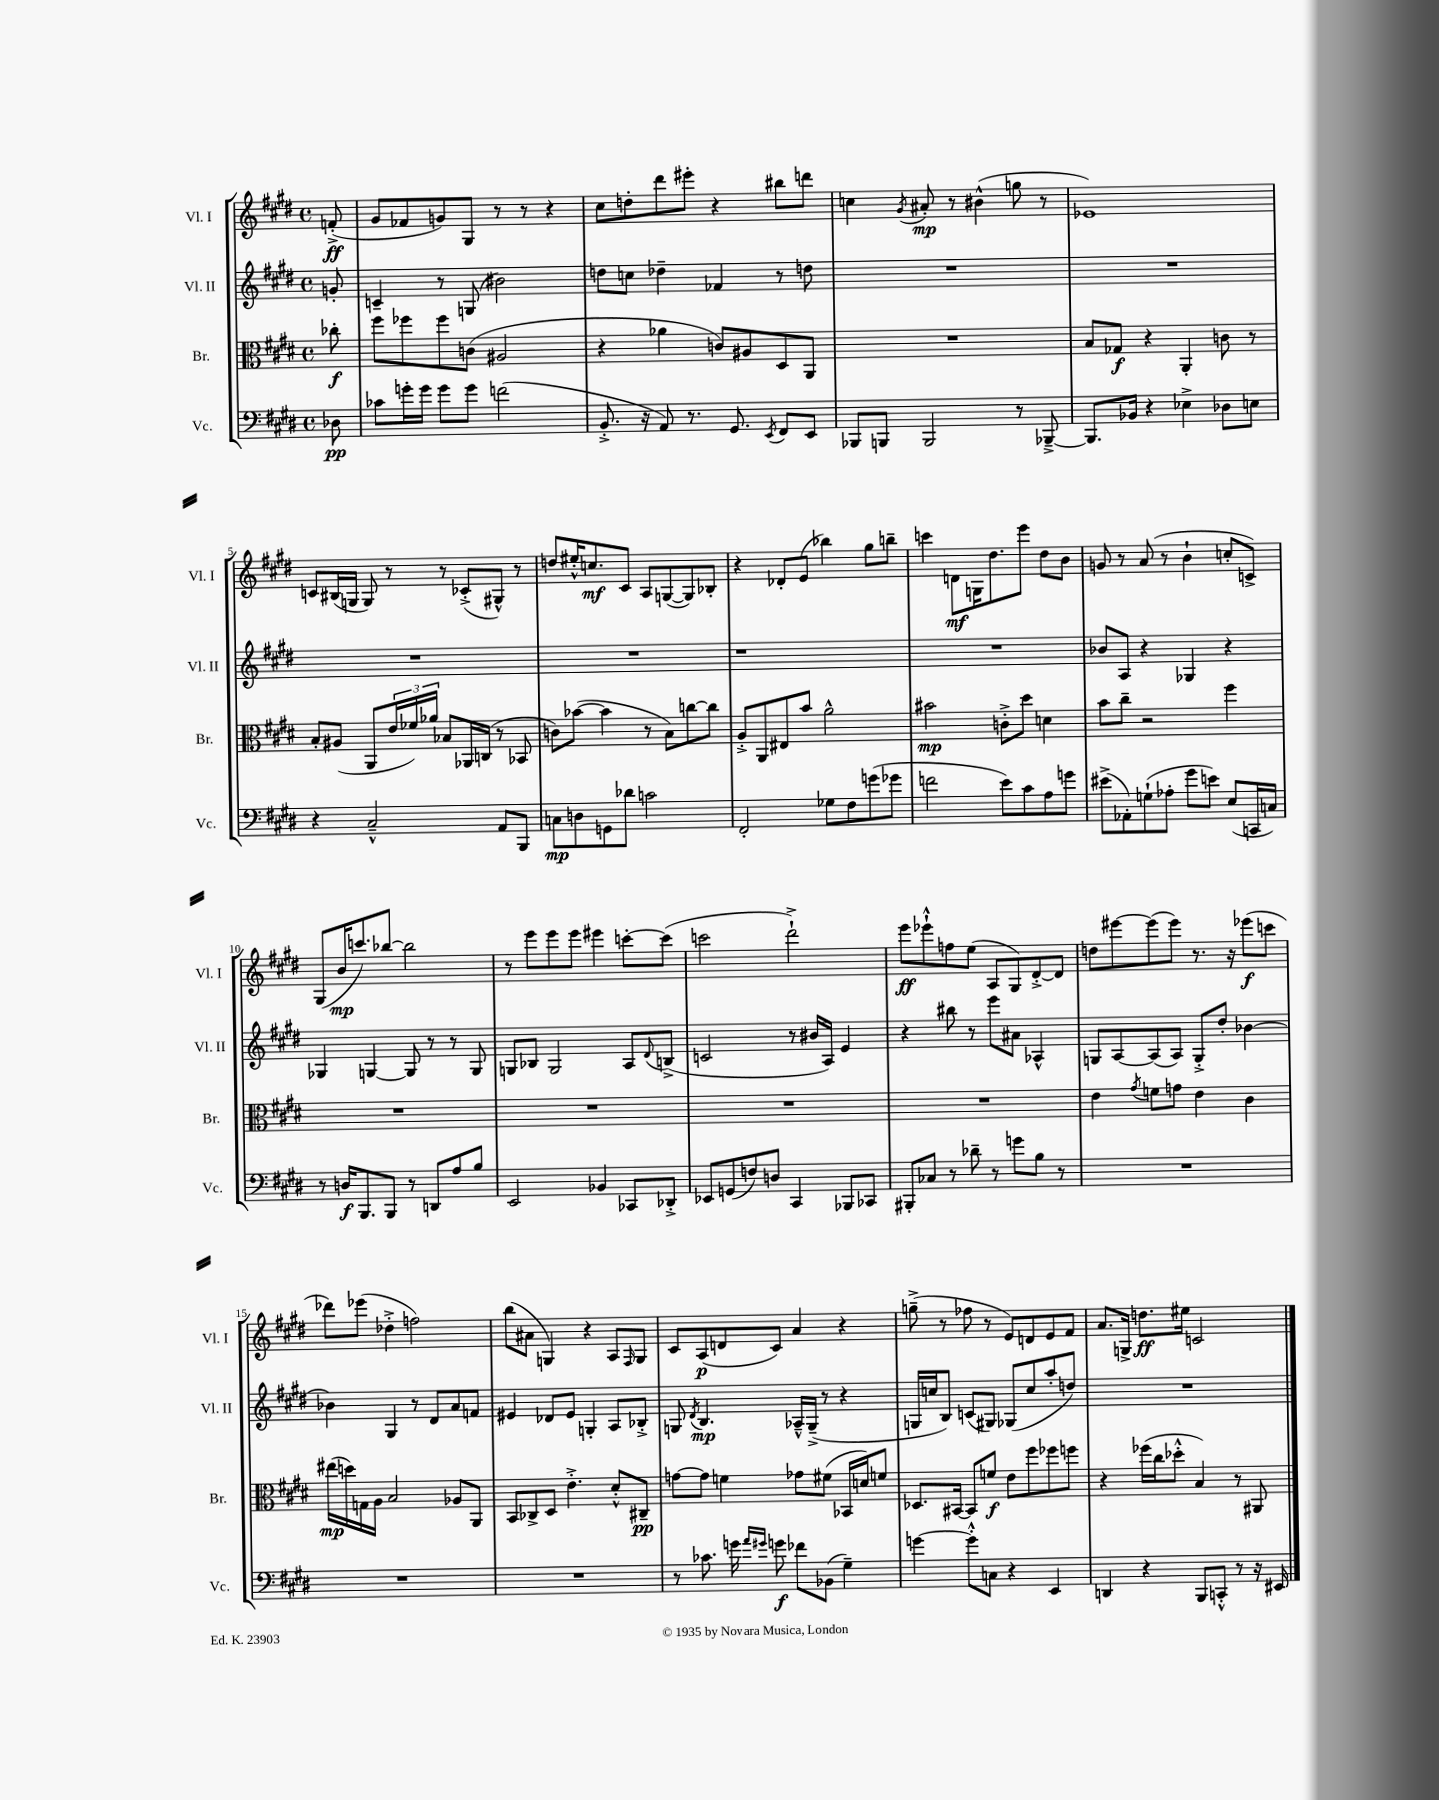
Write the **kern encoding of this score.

**kern	**kern	**kern	**kern
*staff4	*staff3	*staff2	*staff1
*clefF4	*clefC3	*clefG2	*clefG2
*k[f#c#g#d#]	*k[f#c#g#d#]	*k[f#c#g#d#]	*k[f#c#g#d#]
*M4/4	*M4/4	*M4/4	*M4/4
*met(c)	*met(c)	*met(c)	*met(c)
8D-	8cc-'	8g'	(8f'^
=	=	=	=
8c-	8ff#	4c~	8g#
16g'	8ff-	.	8f-
16g	.	.	.
8g	8ff-	8r	8g)
8g	(8c	(8G	8G#
(2f	2A#	2b#)	8r
.	.	.	8r
.	.	.	4r
=	=	=	=
8.BB'^	4r	8dd	8cc#
.	.	8cc	8dd'
16r	.	.	.
8AA)	4a-	4dd-~	8ddd#
8.r	.	.	8eee#'
.	8c)	4f-	4r
8.GG#	.	.	.
.	8A#	.	.
8qEE	.	.	.
8FF#	8D#	8r	8bb#
8EE	8AA	8dd	8ddd
=	=	=	=
8BBB-	1r	1r	4cc
8BBB	.	.	.
.	.	.	8qg#
2BBB	.	.	8a#'
.	.	.	8r
.	.	.	(4b#^^
8r	.	.	8gg
[8BBB-~^	.	.	8r
=	=	=	=
8.BBB-]	8B	1r	1e-)
.	8G-	.	.
16BB-	.	.	.
4r	4r	.	.
4E-^	4AA'	.	.
8D-	8c	.	.
8E	8r	.	.
=	=	=	=
4r	8B'	1r	8c
.	(8A#	.	(16B#
.	.	.	16G
2C#~^^	8AA	.	8G)
.	24e	.	8r
.	24f-)	.	.
.	24a-	.	.
.	8B-	.	8r
.	16AA-	.	(8c-'^
.	(16C	.	.
8AA	8r	.	8G#^^)
8BBB	8BB-	.	8r
=	=	=	=
8C	8c)	1r	8dd
8D	([8b-	.	16ee#'^^
.	.	.	8.cc
8GG	4b-]	.	.
8d-	.	.	8c#
2c	8r	.	8A
.	8B)	.	([8G
.	[8cc	.	8G])
.	8cc]	.	8B-'
=	=	=	=
2FF#'	8A'^	1r	4r
.	8AA	.	.
.	8E#	.	8d-'
.	8b	.	(8e
8G-	2a^^	.	4bb-)
8F#	.	.	.
(8g	.	.	8gg#
8g-	.	.	8bb~
=	=	=	=
2f	2b#	1r	4ccc
.	.	.	8d
.	.	.	16G
.	.	.	8.dd#
8e)	8c'^	.	.
8c#	8dd#	.	8eee
8A	4d	.	8dd#
8g	.	.	8b
=	=	=	=
(8e#^	8b	8b-	8g
8AA-')	8cc#~	8A	8r
(8G`	2r	4r	(8a
8A-'	.	.	8r
8g#	.	4G-	4b`
8e)	.	.	.
(8E	4ff#	4r	8cc'
16CC	.	.	8c^)
16C)	.	.	.
=	=	=	=
8r	1r	4G-	(8G#
16D	.	.	16b
8.BBB	.	.	8.ccc)
.	.	[4G	.
8BBB	.	.	[8bb-
8r	.	8G]	2bb-]
8DD	.	8r	.
8A	.	8r	.
8B	.	8G	.
=	=	=	=
2EE	1r	8G	8r
.	.	8B-	8eee
.	.	2G	8eee
.	.	.	8eee
4BB-	.	.	4eee#
8CC-	.	8A	[8ccc'
.	.	8qqd#	.
8DD-'^	.	(8B^	(8ccc]
=	=	=	=
8EE-	1r	2c	2ccc
(8GG	.	.	.
8F)	.	.	.
8D	.	.	.
4CC#	.	8r	2ddd#`^)
.	.	16b#	.
.	.	16A)	.
8BBB-	.	4e	.
8CC-	.	.	.
=	=	=	=
8BBB#'	1r	4r	8eee
8C-	.	.	8eee-`^^
8r	.	8bb#	8ff
8d-~	.	8r	(8ee
8r	.	8eee	8A
8g	.	8a#	8G#)
8B	.	4A-^^	[8d#'^
8r	.	.	8d#]
=	=	=	=
1r	4e	8G	8dd
.	.	[8A	[8eee#
.	8qg#	.	.
.	8f	(8A]	(8eee#]
.	8g	8A)	8eee#)
.	4e	8G'^	8.r
.	.	8dd#'	.
.	.	.	16r
.	4c#	[4b-	(8eee-
.	.	.	8ccc
=	=	=	=
1r	(16ee#	4b-]	8ddd-)
.	16dd)	.	.
.	16G	.	(8eee-
.	16A	.	.
.	2B	4G#	4dd-'^
.	.	8r	2ff)
.	.	8d#	.
.	8A-	8a	.
.	8AA	8f	.
=	=	=	=
1r	8BB	4e#	(8bb
.	8C-^	.	8a#
.	8D#	8d-	4G)
.	4.e'^	8e#	.
.	.	4G'	4r
.	8d#'^^	8A	8A
.	.	.	16qqF#
.	8C#~	8B-'^	8G
=	=	=	=
8r	[8g	8G	8c#
.	.	8qd#	.
8.c-	8g]	4.B	(8A
.	4f	.	8d
16g	.	.	.
16qqa	.	.	.
16qqg#	.	.	.
8g	.	.	8c#)
8f-	8g-	16A-~^^	4a
.	.	(16G~^	.
(8BB-	(8f#	8r	.
4G#~)	16BB-	4r	4r
.	16d)	.	.
.	8f	.	.
=	=	=	=
[4g	8.D-	16G	(8gg~^
.	.	16cc	.
.	.	8B)	8r
.	[16BB#	.	.
8g'^^]	8BB#]	(8c	8ff-
8C	8f	8G#)	8r
4r	8e	(8G-	8e)
.	8ff#	8cc	8d
4EE	8ff-	8aa'	8e
.	8ff	8dd)	8f#
=	=	=	=
4DD	4r	1r	8.a
.	.	.	16G^
4r	(16ff-	.	8.dd
.	16cc#	.	.
.	8dd-'^^	.	.
.	.	.	16ee#
8BBB	4B)	.	2c
8CC'^^	.	.	.
8r	8r	.	.
16r	8AA#	.	.
16EE#	.	.	.
==	==	==	==
*-	*-	*-	*-
